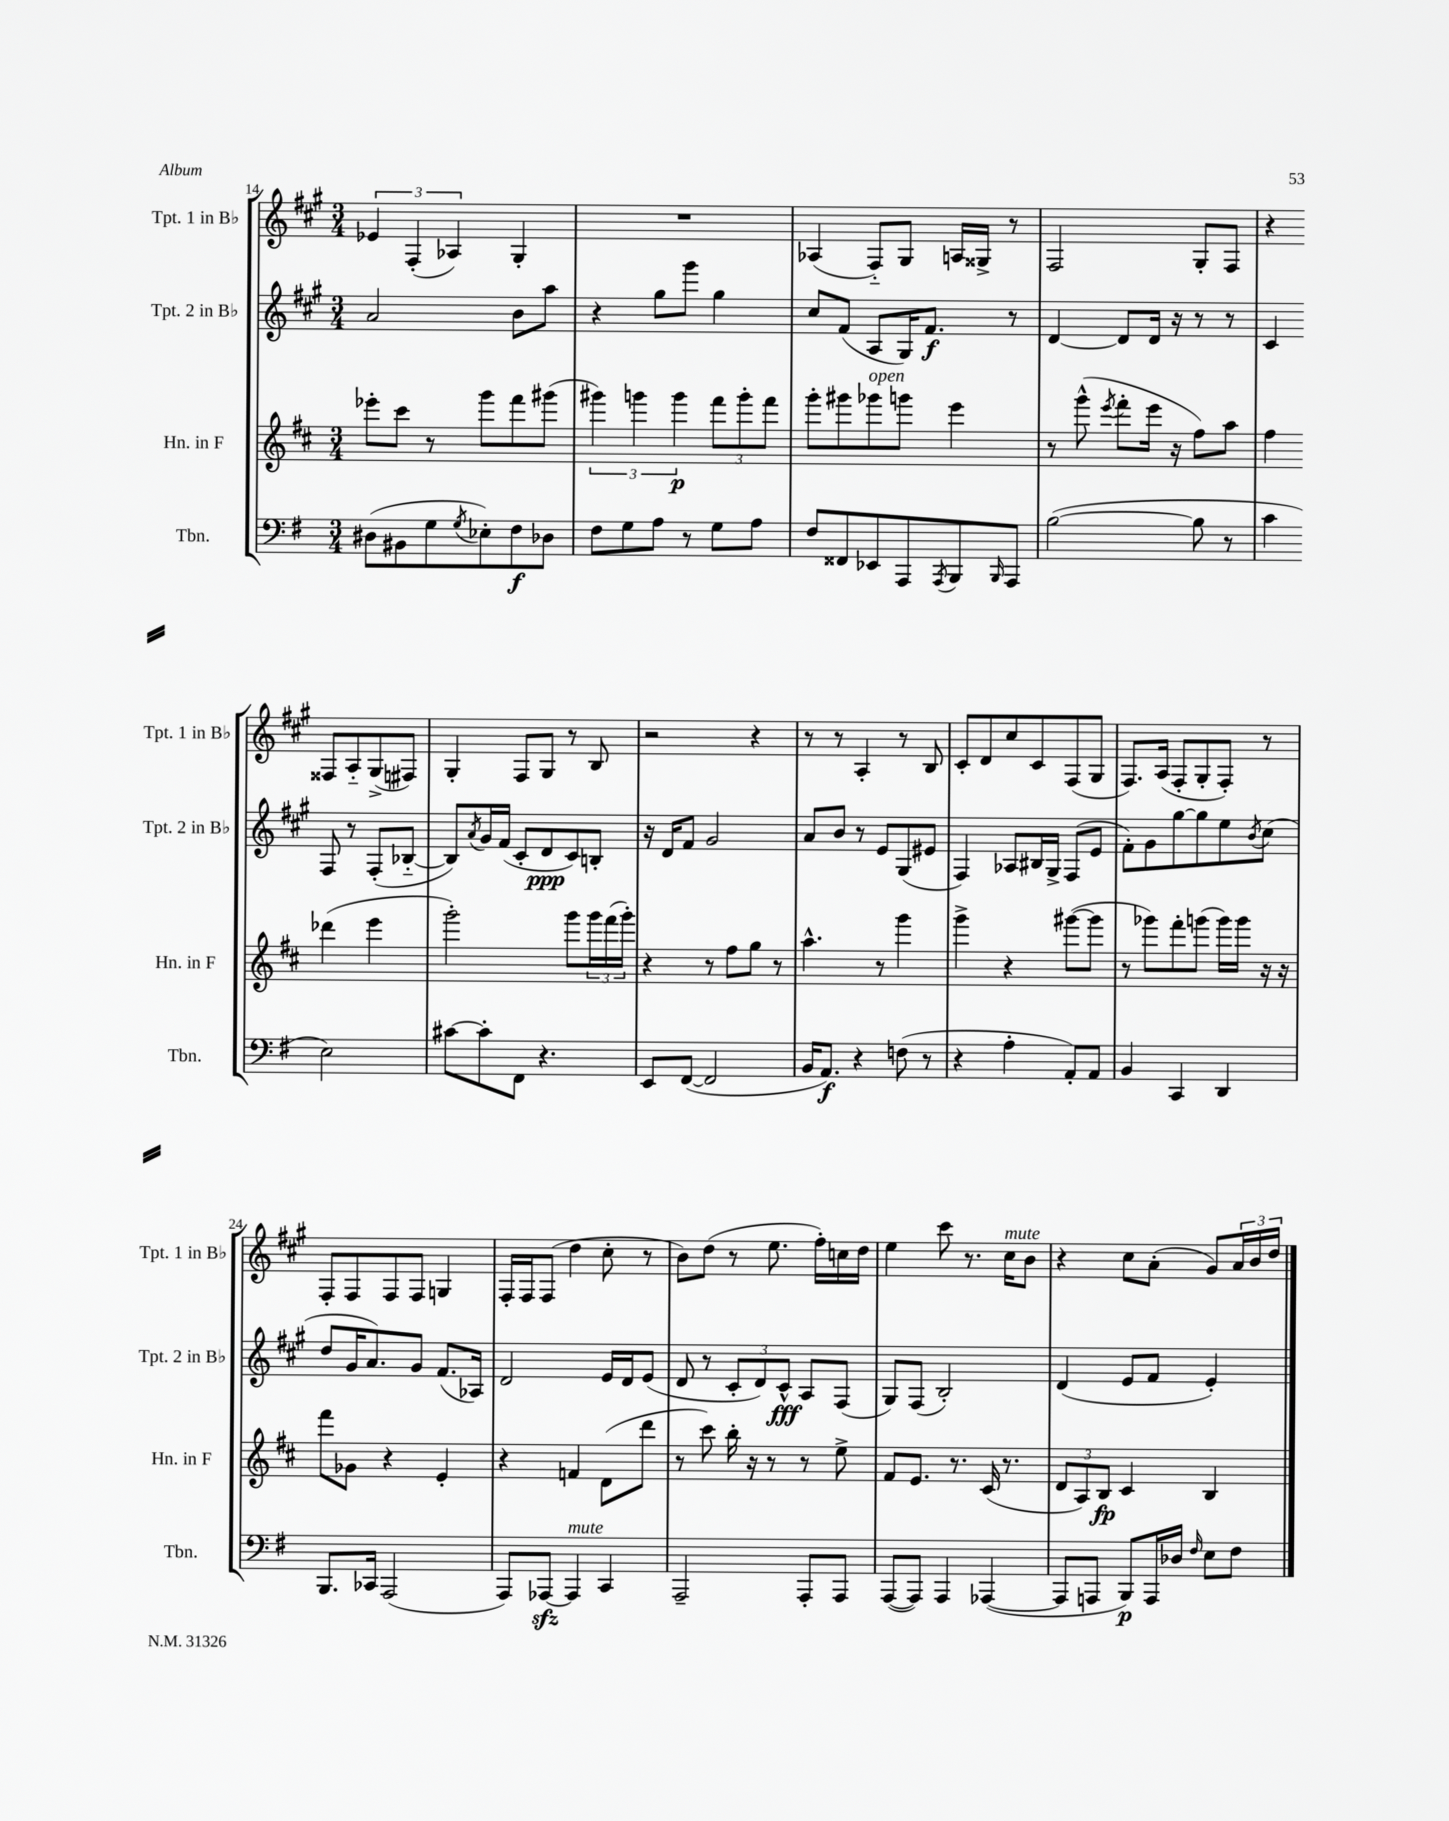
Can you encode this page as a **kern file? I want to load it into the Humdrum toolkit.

**kern	**kern	**kern	**kern
*staff4	*staff3	*staff2	*staff1
*clefF4	*clefG2	*clefG2	*clefG2
*k[f#]	*k[f#c#]	*k[f#c#g#]	*k[f#c#g#]
*M3/4	*M3/4	*M3/4	*M3/4
(8D#	8eee-'	2a	6e-
8BB#	8ccc#	.	.
.	.	.	(6F#'
8G	8r	.	.
.	.	.	6A-)
8qG	.	.	.
8E-')	8ggg	.	.
8F#	8fff#	8b	4G#'
8D-	(8ggg#	8aa	.
=	=	=	=
8F#	6ggg#)	4r	2.r
8G	.	.	.
.	6ggg	.	.
8A	.	8gg#	.
.	6ggg	.	.
8r	.	8ggg#	.
8G	12fff#	4gg#	.
.	12ggg'	.	.
8A	.	.	.
.	12fff#	.	.
=	=	=	=
8F#	8ggg'	8cc#	(4A-
8FF##	8ggg#	(8f#	.
8EE-	8ggg-	8A	8F#'~)
8AAA	8ggg	16G#)	8G#
.	.	8.f#	.
8qAAA	.	.	.
8BBB	4eee	.	16A
.	.	.	16G##^
16qqBBB	.	.	.
8AAA	.	8r	8r
=	=	=	=
([2B	8r	[4d	2F#
.	(8ggg^^	.	.
.	8qeee	.	.
.	8fff#'	8d]	.
.	16eee	16d	.
.	16r	16r	.
8B]	8ff#)	8r	8G#'
8r	8aa	8r	8F#
=	=	=	=
4c	4ff#	4c#	4r
2E)	(4ddd-	8F#	8F##
.	.	8r	8A'~
.	4eee	(8F#'	(8G#^
.	.	[8B-'~	8F#)
=	=	=	=
[8c#	2ggg')	8B-])	4G#'
.	.	8qa	.
8c#']	.	16g#	.
.	.	(16f#	.
8FF#	.	8c#'	8F#
4.r	.	8d	8G#
.	8ggg	8c#)	8r
.	24ggg	8B'	8B
.	(24fff#	.	.
.	24ggg')	.	.
=	=	=	=
8EE	4r	16r	2r
.	.	16d	.
([8FF#	.	8f#	.
2FF#]	8r	2g#	.
.	8ff#	.	.
.	8gg	.	4r
.	8r	.	.
=	=	=	=
16BB	4.aa^^	8a	8r
8.AA)	.	.	.
.	.	8b	8r
4r	.	8r	4A'
.	8r	8e	.
(8F	4ggg	(8G#	8r
8r	.	8e#	8B
=	=	=	=
4r	4ggg^	4F#)	8c#'
.	.	.	8d
4A'	4r	8A-	8cc#
.	.	16B#	8c#
.	.	16G#^	.
8AA')	([8ggg#	(8F#	(8F#
8AA	8ggg#]	8e	8G#
=	=	=	=
4BB	8r	8f#')	8.F#)
.	8ggg-)	8g#	.
.	.	.	(16A
4CC	8fff#'	[8gg#	8F#'
.	(8ggg	8gg#]	8G#'
4DD	16ggg)	8ee	8F#')
.	16ggg	.	.
.	.	8qb	.
.	16r	(8cc#	8r
.	16r	.	.
=	=	=	=
8.BBB	8fff#	8dd	8F#'
.	8g-	16g#	8F#
16CC-	.	8.a)	.
(2AAA	4r	.	8F#
.	.	8g#	8F#
.	4e'	(8.f#	4G
.	.	16A-)	.
=	=	=	=
8AAA)	4r	2d	16F#'
.	.	.	16F#
[8AAA-	.	.	(8F#
4AAA-]	4f	.	4dd
4CC	(8d	16e	8cc#'
.	.	16d	.
.	8ddd	(8e	8r
=	=	=	=
2AAA~	8r	8d	8b)
.	8ccc#)	8r	(8dd
.	16bb'	12c#'	8r
.	16r	.	.
.	.	12d)	.
.	8r	.	8.ee
.	.	12c#^^	.
8AAA'	8r	8A	.
.	.	.	16ff#')
8AAA	8ee^	(8F#	16cc
.	.	.	16dd
=	=	=	=
([8AAA	8f#	8G#)	4ee
8AAA])	8.e	(8F#	.
4AAA	.	2B')	8ccc#
.	8.r	.	.
.	.	.	8.r
([4AAA-	(16c#	.	.
.	8.r	.	16cc#
.	.	.	8b
=	=	=	=
8AAA-]	12d	(4d	4r
.	12A)	.	.
8AAA	.	.	.
.	12B	.	.
8BBB)	4c#	8e	8cc#
16AAA	.	8f#	(8a'
16D-	.	.	.
16qqF#	.	.	.
8E	4B	4e')	8g#)
8F#	.	.	24a
.	.	.	24b
.	.	.	24dd
==	==	==	==
*-	*-	*-	*-
